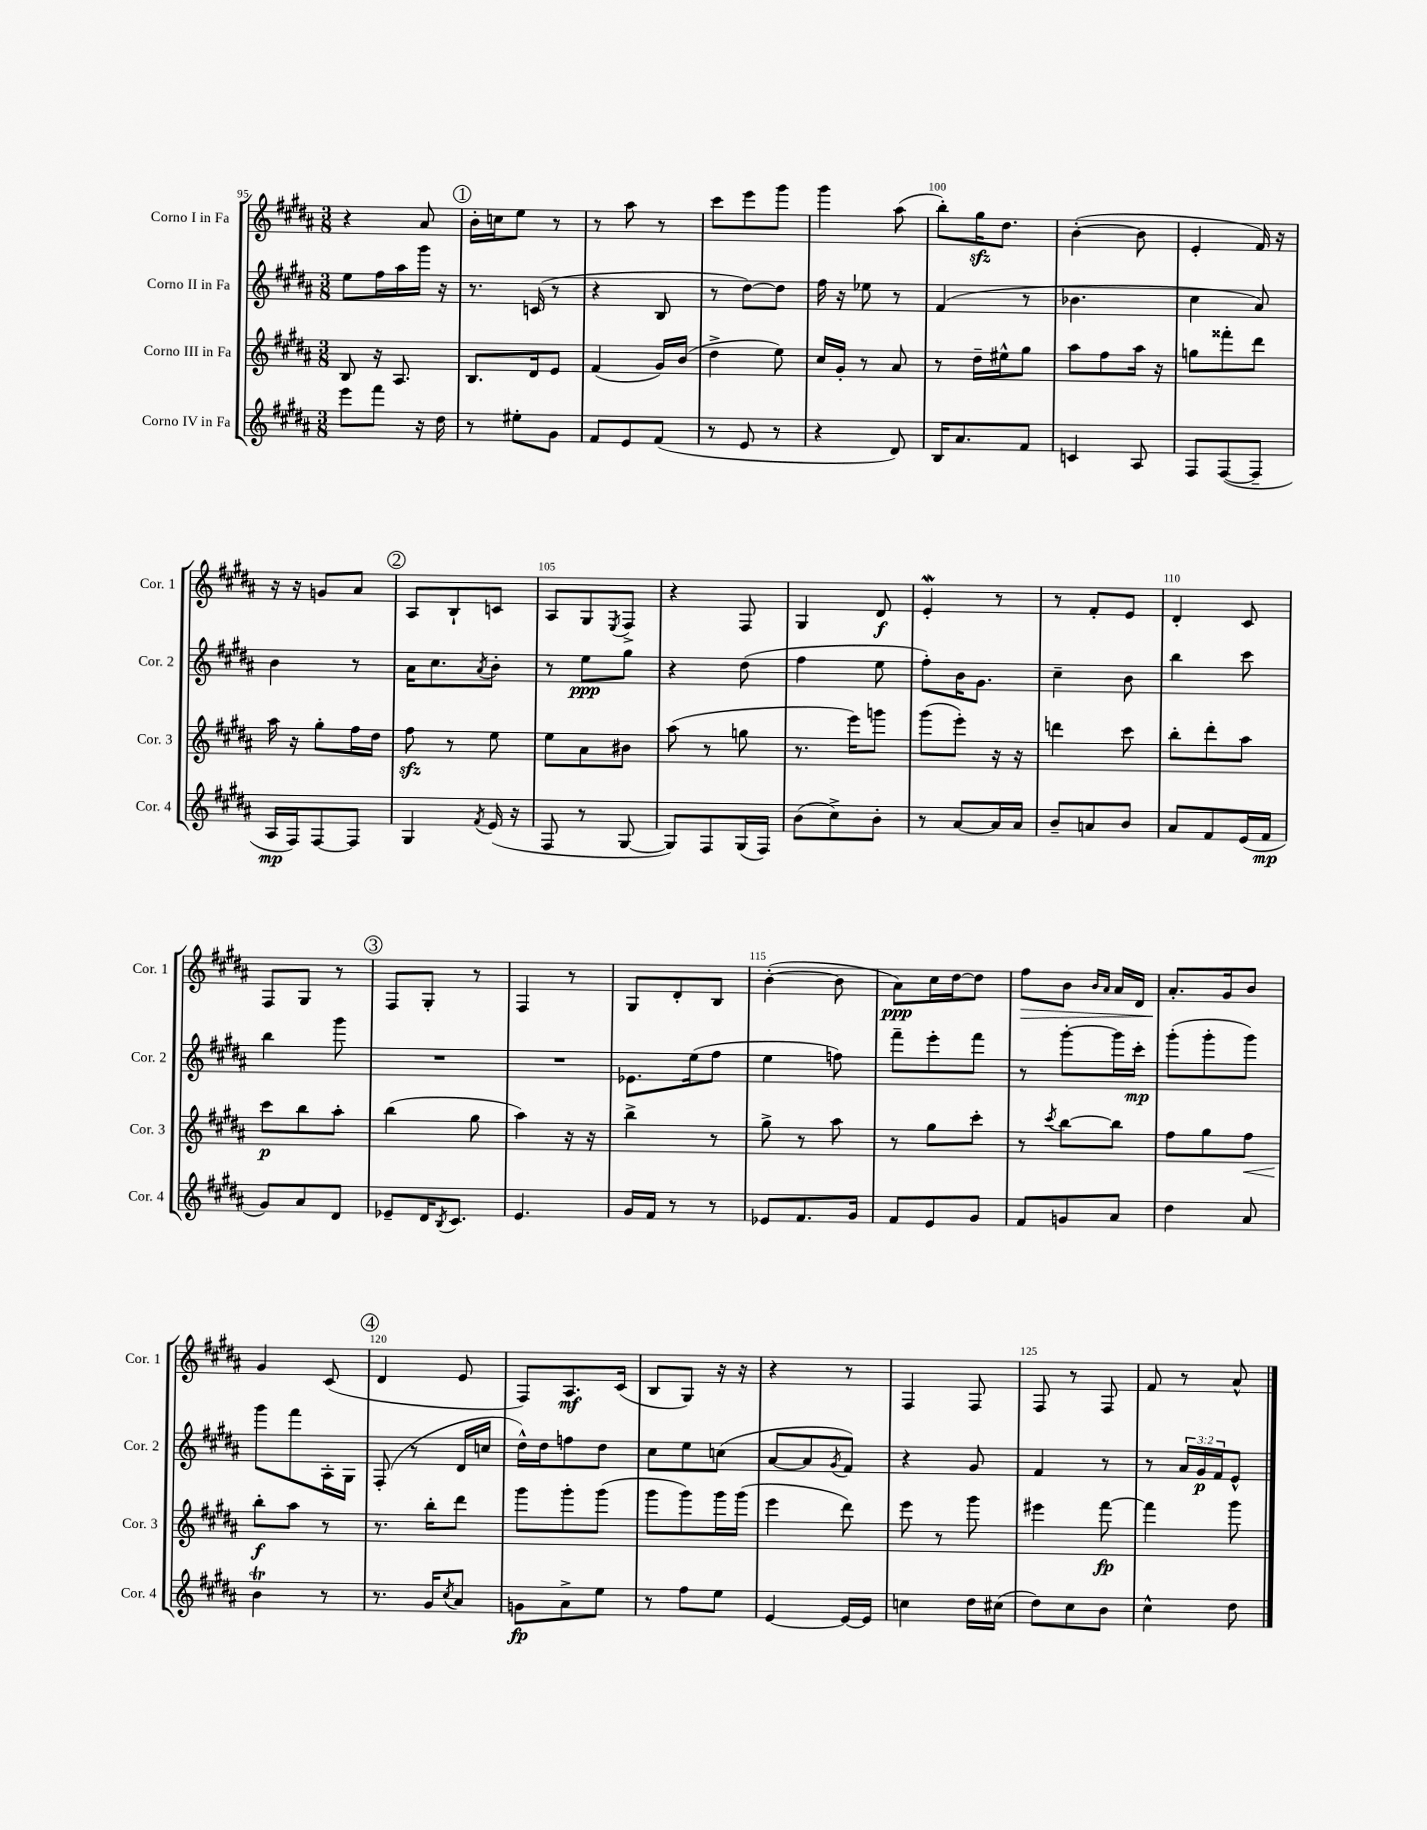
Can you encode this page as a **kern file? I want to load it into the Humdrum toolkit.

**kern	**dynam	**kern	**dynam	**kern	**dynam	**kern	**dynam
*part4	*part4	*part3	*part3	*part2	*part2	*part1	*part1
*staff4	*staff4	*staff3	*staff3	*staff2	*staff2	*staff1	*staff1
*I"Corno IV in Fa	*	*I"Corno III in Fa	*	*I"Corno II in Fa	*	*I"Corno I in Fa	*
*I'Cor. 4	*	*I'Cor. 3	*	*I'Cor. 2	*	*I'Cor. 1	*
*clefG2	*	*clefG2	*	*clefG2	*	*clefG2	*
*k[f#c#g#d#a#]	*	*k[f#c#g#d#a#]	*	*k[f#c#g#d#a#]	*	*k[f#c#g#d#a#]	*
*M3/8	*	*M3/8	*	*M3/8	*	*M3/8	*
=95	=95	=95	=95	=95	=95	=95	=95
8eee\L	.	8B/	.	8ee\L	.	4r	.
8fff#\J	.	16r	.	16ff#\L	.	.	.
.	.	8.A#/	.	16aa#\	.	.	.
16r	.	.	.	16ggg#\JJ	.	8a#/	.
16dd#\	.	.	.	16r	.	.	.
!!LO:REH:place=s1:t=1
=96	=96	=96	=96	=96	=96	=96	=96
8r	.	8.B/L	.	8.r	.	16b'\LL	.
.	.	.	.	.	.	16ccn\J	.
8ee#X'\L	.	.	.	.	.	8ee\J	.
.	.	16d#/k	.	(16cn/	.	.	.
8g#\J	.	8e/J	.	8r	.	8r	.
=97	=97	=97	=97	=97	=97	=97	=97
8f#/L	.	(4f#/	.	4r	.	8r	.
8e/	.	.	.	.	.	8aa#\	.
(8f#/J	.	16g#/LL)	.	8B/	.	8r	.
.	.	(16b/JJ	.	.	.	.	.
=98	=98	=98	=98	=98	=98	=98	=98
8r	.	4dd#^\	.	8r	.	8ccc#\L	.
8e/	.	.	.	[8dd#\L)	.	8eee\	.
8r	.	8ee\)	.	8dd#\J]	.	8ggg#\J	.
=99	=99	=99	=99	=99	=99	=99	=99
4r	.	16cc#/LL	.	16ff#\	.	4ggg#\	.
.	.	16g#'/JJ	.	16r	.	.	.
.	.	8r	.	8ee-X\	.	.	.
8d#/)	.	8a#/	.	8r	.	(8aa#\	.
=100	=100	=100	=100	=100	=100	=100	=100
16B/KL	.	8r	.	(4f#/	.	8bb'\L)	.
8.a#/	.	.	.	.	.	.	.
.	.	16dd#~\LL	.	.	.	16gg#zz\K	.
.	.	16ee#X^^\J	.	.	.	8.dd#\J	.
8f#/J	.	8gg#\J	.	8r	.	.	.
=101	=101	=101	=101	=101	=101	=101	=101
4cn/	.	8aa#\L	.	4.b-X\	.	([4b'\	.
.	.	8ff#\	.	.	.	.	.
8A#/	.	16aa#\Jk	.	.	.	8b\]	.
.	.	16r	.	.	.	.	.
=102	=102	=102	=102	=102	=102	=102	=102
8F#/L	.	8ggn\L	.	4cc#\	.	4e'/	.
([8F#/	.	8fff##X'\	.	.	.	.	.
8F#~/J]	.	8ddd#\J	.	8a#/)	.	16f#/)	.
.	.	.	.	.	.	16r	.
!!LO:LB:g=z
=103	=103	=103	=103	=103	=103	=103	=103
16A#/LL	mp	16aa#\	.	4b\	.	16r	.
16F#/J)	.	16r	.	.	.	16r	.
[8F#/	.	8gg#'\L	.	.	.	8gn/L	.
8F#/J]	.	16ff#\L	.	8r	.	8a#/J	.
.	.	16dd#\JJ	.	.	.	.	.
!!LO:REH:place=s1:t=2
=104	=104	=104	=104	=104	=104	=104	=104
4G#/	.	8ff#zz\	.	16a#\KL	.	8A#/L	.
.	.	.	.	8.cc#\	.	.	.
.	.	8r	.	.	.	8B`/	.
8qf#/	.	.	.	8qa#/	.	.	.
(16e/	.	8ee\	.	8b'\J	.	8cn/J	.
16r	.	.	.	.	.	.	.
=105	=105	=105	=105	=105	=105	=105	=105
8F#/	.	8ee\L	.	8r	.	8A#/L	.
8r	.	8a#\	.	8ee\L	ppp	8G#/	.
.	.	.	.	.	.	8qE/	.
[8G#/	.	8b#X\J	.	8gg#\J	.	8F#^/J	.
=106	=106	=106	=106	=106	=106	=106	=106
8G#/L])	.	(8aa#\	.	4r	.	4r	.
8F#/	.	8r	.	.	.	.	.
(16G#/L	.	8ggn\	.	(8dd#\	.	8F#/	.
16F#/JJ)	.	.	.	.	.	.	.
=107	=107	=107	=107	=107	=107	=107	=107
(8b\L	.	8.r	.	4ff#\	.	4G#/	.
8cc#^\)	.	.	.	.	.	.	.
.	.	16eee\KL)	.	.	.	.	.
8b'\J	.	8gggn\J	.	8ee\	.	8d#/	f
=108	=108	=108	=108	=108	=108	=108	=108
8r	.	(8ggg#\L	.	8ff#'\L)	.	4ew'/	.
[8a#/L	.	8eee'\J)	.	16b\K	.	.	.
.	.	.	.	8.g#\J	.	.	.
16a#/L]	.	16r	.	.	.	8r	.
16a#/JJ	.	16r	.	.	.	.	.
=109	=109	=109	=109	=109	=109	=109	=109
8b~/L	.	4dddn\	.	4cc#~\	.	8r	.
8an/	.	.	.	.	.	8f#'/L	.
8b/J	.	8ccc#\	.	8b\	.	8e/J	.
=110	=110	=110	=110	=110	=110	=110	=110
8a#/L	.	8bb'\L	.	4bb\	.	4d#'/	.
8f#/	.	8ddd#'\	.	.	.	.	.
(16e/L	.	8aa#\J	.	8ccc#\	.	8c#/	.
16f#/JJ	mp	.	.	.	.	.	.
!!LO:LB:g=z
=111	=111	=111	=111	=111	=111	=111	=111
8g#/L)	.	8ccc#\L	p	4bb\	.	8F#/L	.
8a#/	.	8bb\	.	.	.	8G#/J	.
8d#/J	.	8aa#'\J	.	8ggg#\	.	8r	.
!!LO:REH:place=s1:t=3
=112	=112	=112	=112	=112	=112	=112	=112
8e-X~/L	.	(4bb\	.	4.r	.	8F#/L	.
16d#/K	.	.	.	.	.	8G#'/J	.
8qB/	.	.	.	.	.	.	.
8.c#/J	.	.	.	.	.	.	.
.	.	8gg#\	.	.	.	8r	.
=113	=113	=113	=113	=113	=113	=113	=113
4.e/	.	4aa#\)	.	4.r	.	4F#/	.
.	.	16r	.	.	.	8r	.
.	.	16r	.	.	.	.	.
=114	=114	=114	=114	=114	=114	=114	=114
16g#/LL	.	4bb^\	.	8.e-X\L	.	8G#/L	.
16f#/JJ	.	.	.	.	.	.	.
8r	.	.	.	.	.	8d#'/	.
.	.	.	.	(16ee\k	.	.	.
8r	.	8r	.	8ff#\J	.	8B/J	.
=115	=115	=115	=115	=115	=115	=115	=115
8e-X/L	.	8gg#^\	.	4ee\	.	([4b'\	.
8.f#/	.	8r	.	.	.	.	.
.	.	8aa#\	.	8ffn\)	.	8b\]	.
16g#/Jk	.	.	.	.	.	.	.
=116	=116	=116	=116	=116	=116	=116	=116
8f#/L	.	8r	.	8fff#~\L	.	8a#\L)	ppp
8e/	.	8gg#\L	.	8eee'\	.	16cc#\L	.
.	.	.	.	.	.	[16dd#\J	.
8g#/J	.	8ccc#'\J	.	8fff#\J	.	8dd#\J]	.
=117	=117	=117	=117	=117	=117	=117	=117
!	!	!	!	!	!	!	!LO:HP:b
8f#/L	.	8r	.	8r	.	8ff#\L	>
.	.	8qccc#/	.	.	.	.	.
8gn/	.	[8bb\L	.	[8ggg#'\L	.	8b\J	.
.	.	.	.	.	.	16qqb/LL	.
.	.	.	.	.	.	16qqa#/JJ	.
8a#/J	.	8bb\J]	.	16ggg#\L]	.	16a#/LL	.
.	.	.	.	16ccc#'\JJ	mp	16d#/JJ	.
=118	=118	=118	=118	=118	=118	=118	=118
4dd#\	.	8ff#\L	.	(8ggg#'\L	.	8.a#'/L	.
.	.	8gg#\	.	8ggg#'\	.	.	.
.	.	.	.	.	.	16g#/k	]
!	!	!	!LO:HP:b	!	!	!	!
8a#/	.	8ff#\J	<	8ggg#\J)	.	8b/J	.
!!LO:LB:g=z
=119	=119	=119	=119	=119	=119	=119	=119
4bT\	.	8bb'\L	f	8ggg#\L	.	4g#/	.
.	.	8aa#\J	[	8fff#\	.	.	.
8r	.	8r	.	16A#'\L	.	(8c#/	.
.	.	.	.	16G#\JJ	.	.	.
!!LO:REH:place=s1:t=4
=120	=120	=120	=120	=120	=120	=120	=120
8.r	.	8.r	.	(8F#'/	.	4d#/	.
.	.	.	.	8r	.	.	.
16g#/KL	.	16bb'\KL	.	.	.	.	.
8qcc#/	.	.	.	.	.	.	.
8a#/J	.	8ddd#\J	.	16d#/LL	.	8e/	.
.	.	.	.	16ccn/JJ	.	.	.
=121	=121	=121	=121	=121	=121	=121	=121
8gn\L	fp	8ggg#\L	.	16dd#^^\LL)	.	8F#/L)	.
.	.	.	.	16dd#\J	.	.	.
8a#^\	.	8ggg#'\	.	8ffn\	.	8.A#/	mf
8ee\J	.	(8ggg#\J	.	8dd#\J	.	.	.
.	.	.	.	.	.	(16c#/Jk	.
=122	=122	=122	=122	=122	=122	=122	=122
8r	.	8ggg#\L	.	8cc#\L	.	8B/L	.
8ff#\L	.	8ggg#\)	.	8ee\	.	8G#/J)	.
8ee\J	.	16ggg#\L	.	(8ccn\J	.	16r	.
.	.	(16ggg#\JJ	.	.	.	16r	.
=123	=123	=123	=123	=123	=123	=123	=123
[4e/	.	4eee\	.	[8a#/L	.	4r	.
.	.	.	.	8a#/]	.	.	.
.	.	.	.	8qg#/	.	.	.
16e/LL_	.	8ddd#\)	.	8f#/J)	.	8r	.
16e/JJ]	.	.	.	.	.	.	.
=124	=124	=124	=124	=124	=124	=124	=124
4ccn\	.	8eee\	.	4r	.	4F#/	.
.	.	8r	.	.	.	.	.
16dd#\LL	.	8ggg#\	.	8g#/	.	8F#/	.
(16cc#X\JJ	.	.	.	.	.	.	.
=125	=125	=125	=125	=125	=125	=125	=125
8dd#\L)	.	4eee#X\	.	4f#/	.	8F#/	.
8cc#\	.	.	.	.	.	8r	.
8b\J	.	[8fff#\	fp	8r	.	8F#/	.
=126	=126	=126	=126	=126	=126	=126	=126
4cc#^^\	.	4fff#\]	.	8r	.	8f#/	.
.	.	.	.	24a#/LL	.	8r	.
.	.	.	.	24g#/	p	.	.
.	.	.	.	24f#/J	.	.	.
8dd#\	.	8ggg#\	.	8e^^/J	.	8a#^^/	.
==	==	==	==	==	==	==	==
*-	*-	*-	*-	*-	*-	*-	*-
